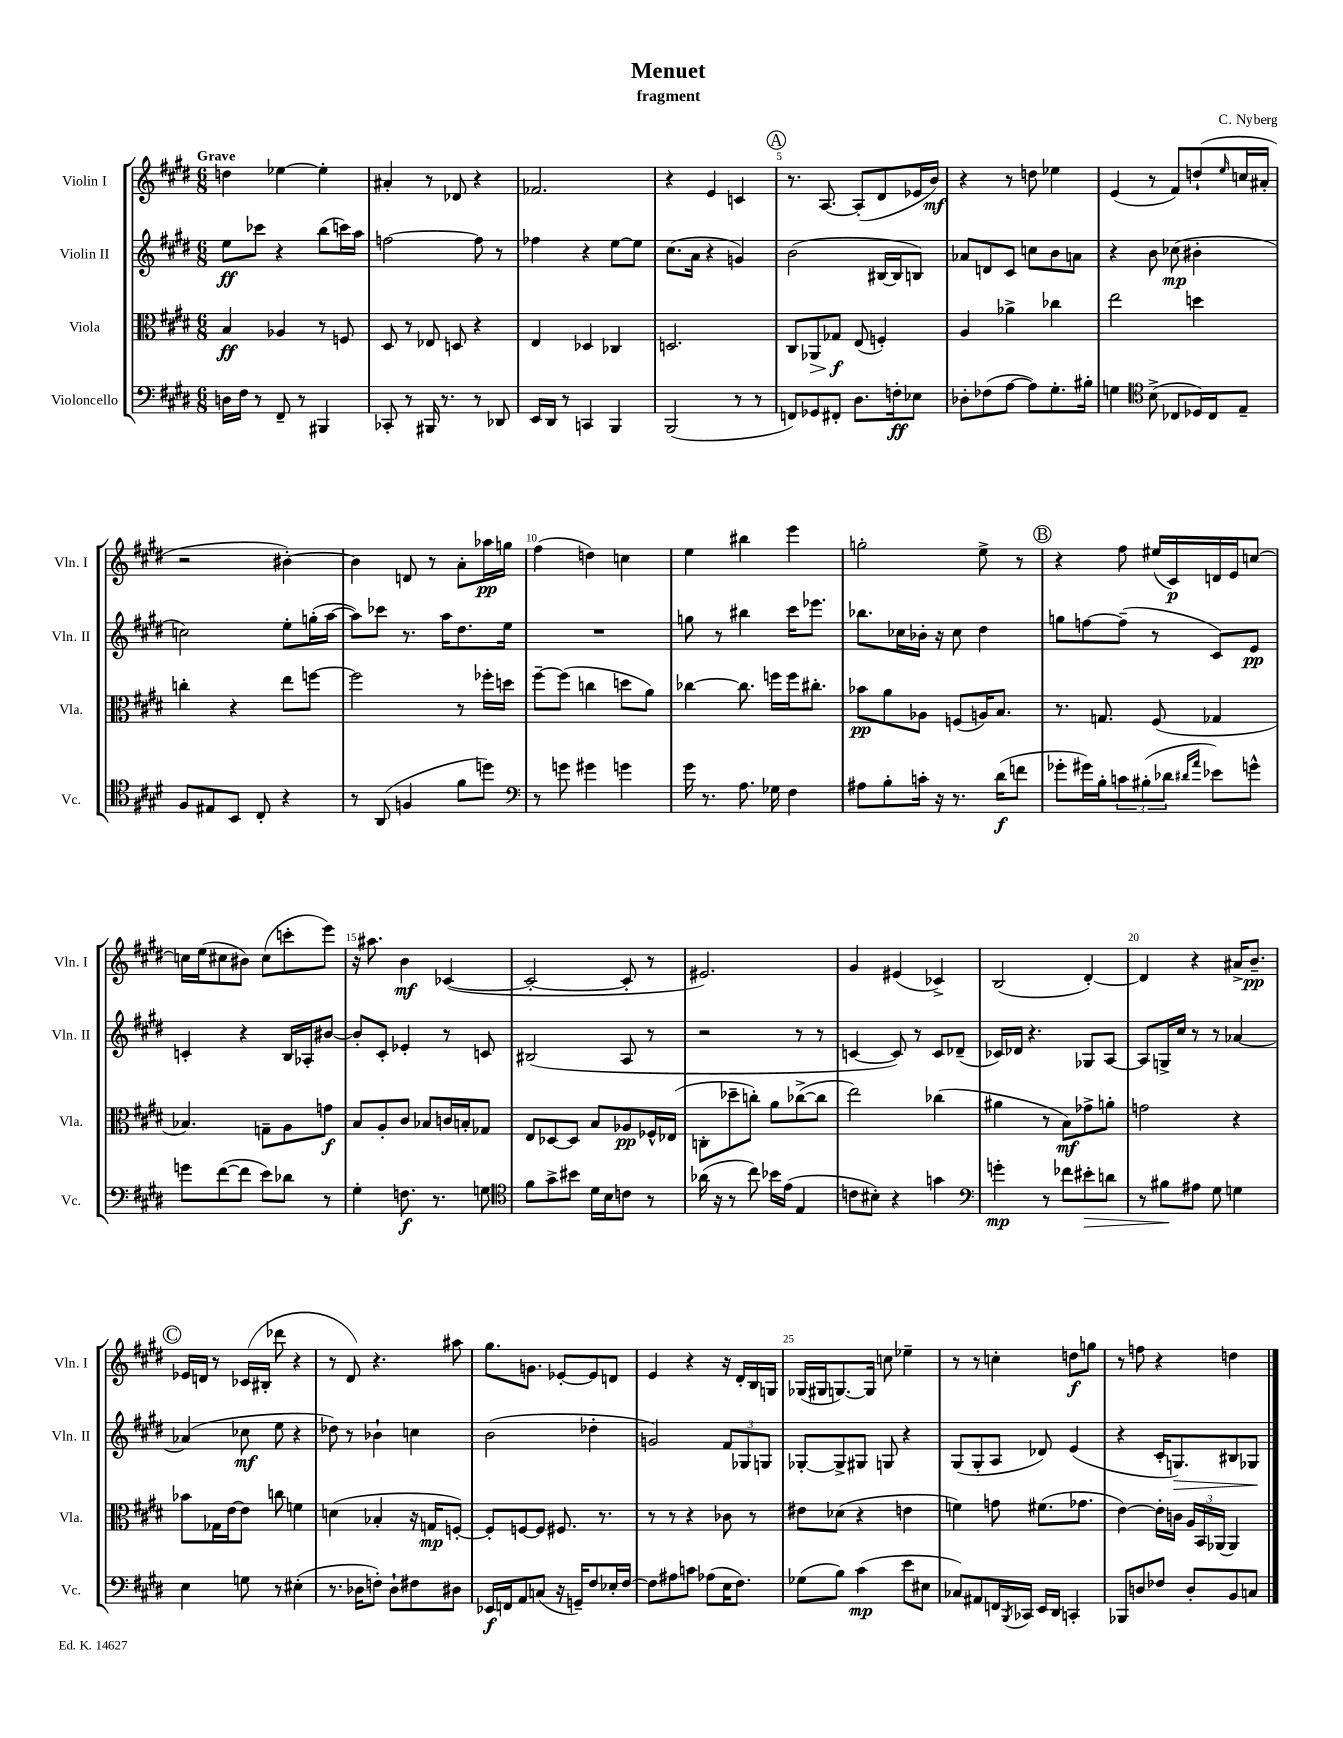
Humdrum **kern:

**kern	**kern	**kern	**kern
*staff4	*staff3	*staff2	*staff1
*clefF4	*clefC3	*clefG2	*clefG2
*k[f#c#g#d#]	*k[f#c#g#d#]	*k[f#c#g#d#]	*k[f#c#g#d#]
*M6/8	*M6/8	*M6/8	*M6/8
16D	4B	8ee	4dd
16F#	.	.	.
8r	.	8ccc-	.
8FF#~	4A-	4r	[4ee-
8r	.	.	.
4BBB#	8r	(8bb	4ee-']
.	8F	16ccc)	.
.	.	16aa	.
=	=	=	=
8CC-'	8D#	[2ff	4a#'
8r	8r	.	.
16BBB#	8E-	.	8r
8.r	.	.	.
.	8D	.	8d-
8r	4r	8ff]	4r
8DD-	.	8r	.
=	=	=	=
16EE	4E	4ff-	2.f-
16DD#	.	.	.
8r	.	.	.
4CC	4D-	4r	.
4BBB	4C-	[8ee	.
.	.	8ee]	.
=	=	=	=
(2BBB	2.D	(8.cc#	4r
.	.	16a	.
.	.	4r	4e
8r	.	4g)	4c
8r	.	.	.
=	=	=	=
8FF)	8C#	(2b	8.r
8GG-	8AA-	.	.
.	.	.	[8.A
8FF#'	8G-	.	.
8.D#	(8E	.	(8A']
.	4F')	[16B#	8d#
16F'	.	16B#]	.
8E-	.	8B)	16e-
.	.	.	16b)
=	=	=	=
8D-'	4A	8a-	4r
(8F-	.	8d	.
[8A	4a-^	8c#	8r
8A])	.	8cc	8dd
8.G#'	4cc-	8b	4ee-
.	.	8a	.
16B#'	.	.	.
=	=	=	=
4G	2ee	4r	(4e
*clefC4	*	*	*
(8B^	.	8b	8r
8C-	.	(8cc-	8f#)
16D-)	4dd	4b#'	(8dd`
16C-	.	.	.
.	.	.	16qqee
8E~	.	.	16cc
.	.	.	16a#'
=	=	=	=
8F#	4cc'	2cc)	2r
8E#	.	.	.
8BB	4r	.	.
8C#'	.	.	.
4r	8ee	8ee'	[4b#')
.	[8ff	(16gg'	.
.	.	[16aa	.
=	=	=	=
8r	2ff]	8aa])	4b#]
(8AA	.	8ccc-	.
4F	.	8.r	8d
.	.	.	8r
.	.	16aa	.
8f#	8r	8.dd#	8a'
8dd)	16ff-'	.	16aa-
.	16dd	16ee	16gg
=	=	=	=
*clefF4	*	*	*
8r	[8ff#~	2.r	(4ff#
8g	(8ff#]	.	.
4g#	4cc	.	4dd)
4g	8dd	.	4cc
.	8a)	.	.
=	=	=	=
16g#	[4cc-	8gg	4ee
8.r	.	.	.
.	.	8r	.
8.A	8.cc-]	4bb#	4bb#
16G-	16ff	.	.
4F#	16ff	16ccc#	4eee
.	8.cc#'	8.eee-	.
=	=	=	=
8A#	8b-	8.bb-	2gg'
8B'	8a	.	.
.	.	16cc-	.
16c'	8A-	16b-'	.
16r	.	16r	.
8.r	(8F	8cc-	.
.	16A)	4dd#	8ee^
(16d#	8.B	.	.
8f	.	.	8r
=	=	=	=
8g-'	8.r	8gg	4r
16g#)	.	[8ff	.
16B'	8.G	.	.
12c	.	(8ff~]	8ff#
(12B#'	.	.	.
.	(8F#	8r	(16ee#
12d-	.	.	.
.	.	.	16c#)
16qqd#	.	.	.
16qqa	.	.	.
8e-)	4G-	8c#)	16d
.	.	.	16e
8g^^	.	8e	[8cc
=	=	=	=
8g	4.B-)	4c'	16cc]
.	.	.	(16ee
([8f#	.	.	8cc#
8f#]	.	4r	8b#)
8e)	8G~	.	(8cc#
8d-	8A	16B	8ccc'
.	.	16A-'	.
8r	8g	[8b#	8eee)
=	=	=	=
4G#'	8B	8b#']	16r
.	.	.	8.aa#
.	8A'	8c#'	.
8.F	8c#	4e-'	4b
.	8B-	.	.
8.r	.	.	.
.	16c	8r	([4c-
.	16B'	.	.
8G	8G-	8c	.
=	=	=	=
*clefC4	*	*	*
8f#	8E	(2B#	2c-'_
8g#^	[8D-	.	.
8b#	8D-]	.	.
16d#	8B	.	.
16B	.	.	.
8c	8A-	8A	8c-']
8r	16F-^^	8r	8r
.	(16E-	.	.
=	=	=	=
(16a-	8C'	2r	2.e#)
16r	.	.	.
8r	8dd-~	.	.
8cc#)	8cc')	.	.
16b-	8a	.	.
(16e	.	.	.
4E	([8cc-^	8r	.
.	8cc-]	8r	.
=	=	=	=
8c	2ee)	[4c	4g#
8B#')	.	.	.
4r	.	8c])	(4e#
.	.	8r	.
4g	(4cc-	8c	4c-^)
.	.	(8d-~	.
=	=	=	=
*clefF4	*	*	*
4g'	4a#	16c-)	(2B
.	.	16d-	.
.	.	4.r	.
8r	8r	.	.
8f-	8B)	.	.
8e#'	8g-^	8G-	[4d#')
8d	8a'	[8A	.
=	=	=	=
8r	2g	8A]	4d#]
8B#	.	16G^	.
.	.	16cc#	.
8A#	.	8r	4r
8G#	.	8r	.
4G	4r	[4a-	16a#^
.	.	.	8.b~
=	=	=	=
4E	8b-	(4a-]	16e-
.	.	.	16d
.	16G-	.	8r
.	[16e	.	.
8G	8e]	8cc-	(16c-
.	.	.	16B#'
8r	8cc	8ee	8ddd-
(4E#'	4f	4r	4r
=	=	=	=
8.r	(4d	8dd-)	8r
.	.	8r	8d#)
16D-	.	.	.
8F')	4B-'	4b-`	4.r
8D-`	.	.	.
8F#	16r	4cc	.
.	16G	.	.
8D#	[8F')	.	8aa#
=	=	=	=
16EE-	8F']	(2b	8.gg#
16FF	.	.	.
8AA	[8F	.	.
.	.	.	8.g
(8C	8F]	.	.
16r	8.F#	.	[8e-'
16GG~)	.	.	.
8F#	.	4dd-'	8e-]
.	8.r	.	.
16E-'	.	.	8d
[16F#	.	.	.
=	=	=	=
8F#]	8r	2g)	4e
8A#	8r	.	.
8c	4r	.	4r
(8A-	.	.	.
16E	8c-	12f#	16r
8.F#)	.	.	16d#'
.	.	12G-	.
.	8r	.	16B
.	.	12G	.
.	.	.	16G
=	=	=	=
(8G-	8e#	[8G-'	(16G-
.	.	.	16G#
8B)	(8d-	8G-^]	[8.G)
(4c#	4r	8G#	.
.	.	.	16G]
.	.	8G	8cc
8e	4e	4r	4ee-~
8E#	.	.	.
=	=	=	=
8C-)	4f)	(8G#	8r
8AA#	.	8G#'	8r
16FF	8g	8A	4cc'
8qBBB	.	.	.
16CC-	.	.	.
16EE	(8.f#	8d-)	.
16DD#	.	.	.
4CC'	.	(4e	8dd
.	8.g-	.	.
.	.	.	8gg
=	=	=	=
8BBB-	[4e)	4r	8r
8D	.	.	8ff
8F-	16e']	16c#'	4r
.	16c	8.G)	.
8D'	24A	.	.
.	24BB	.	.
.	(24AA-	.	.
8BB	4AA-)	8B#	4dd
8C	.	8G-	.
==	==	==	==
*-	*-	*-	*-
